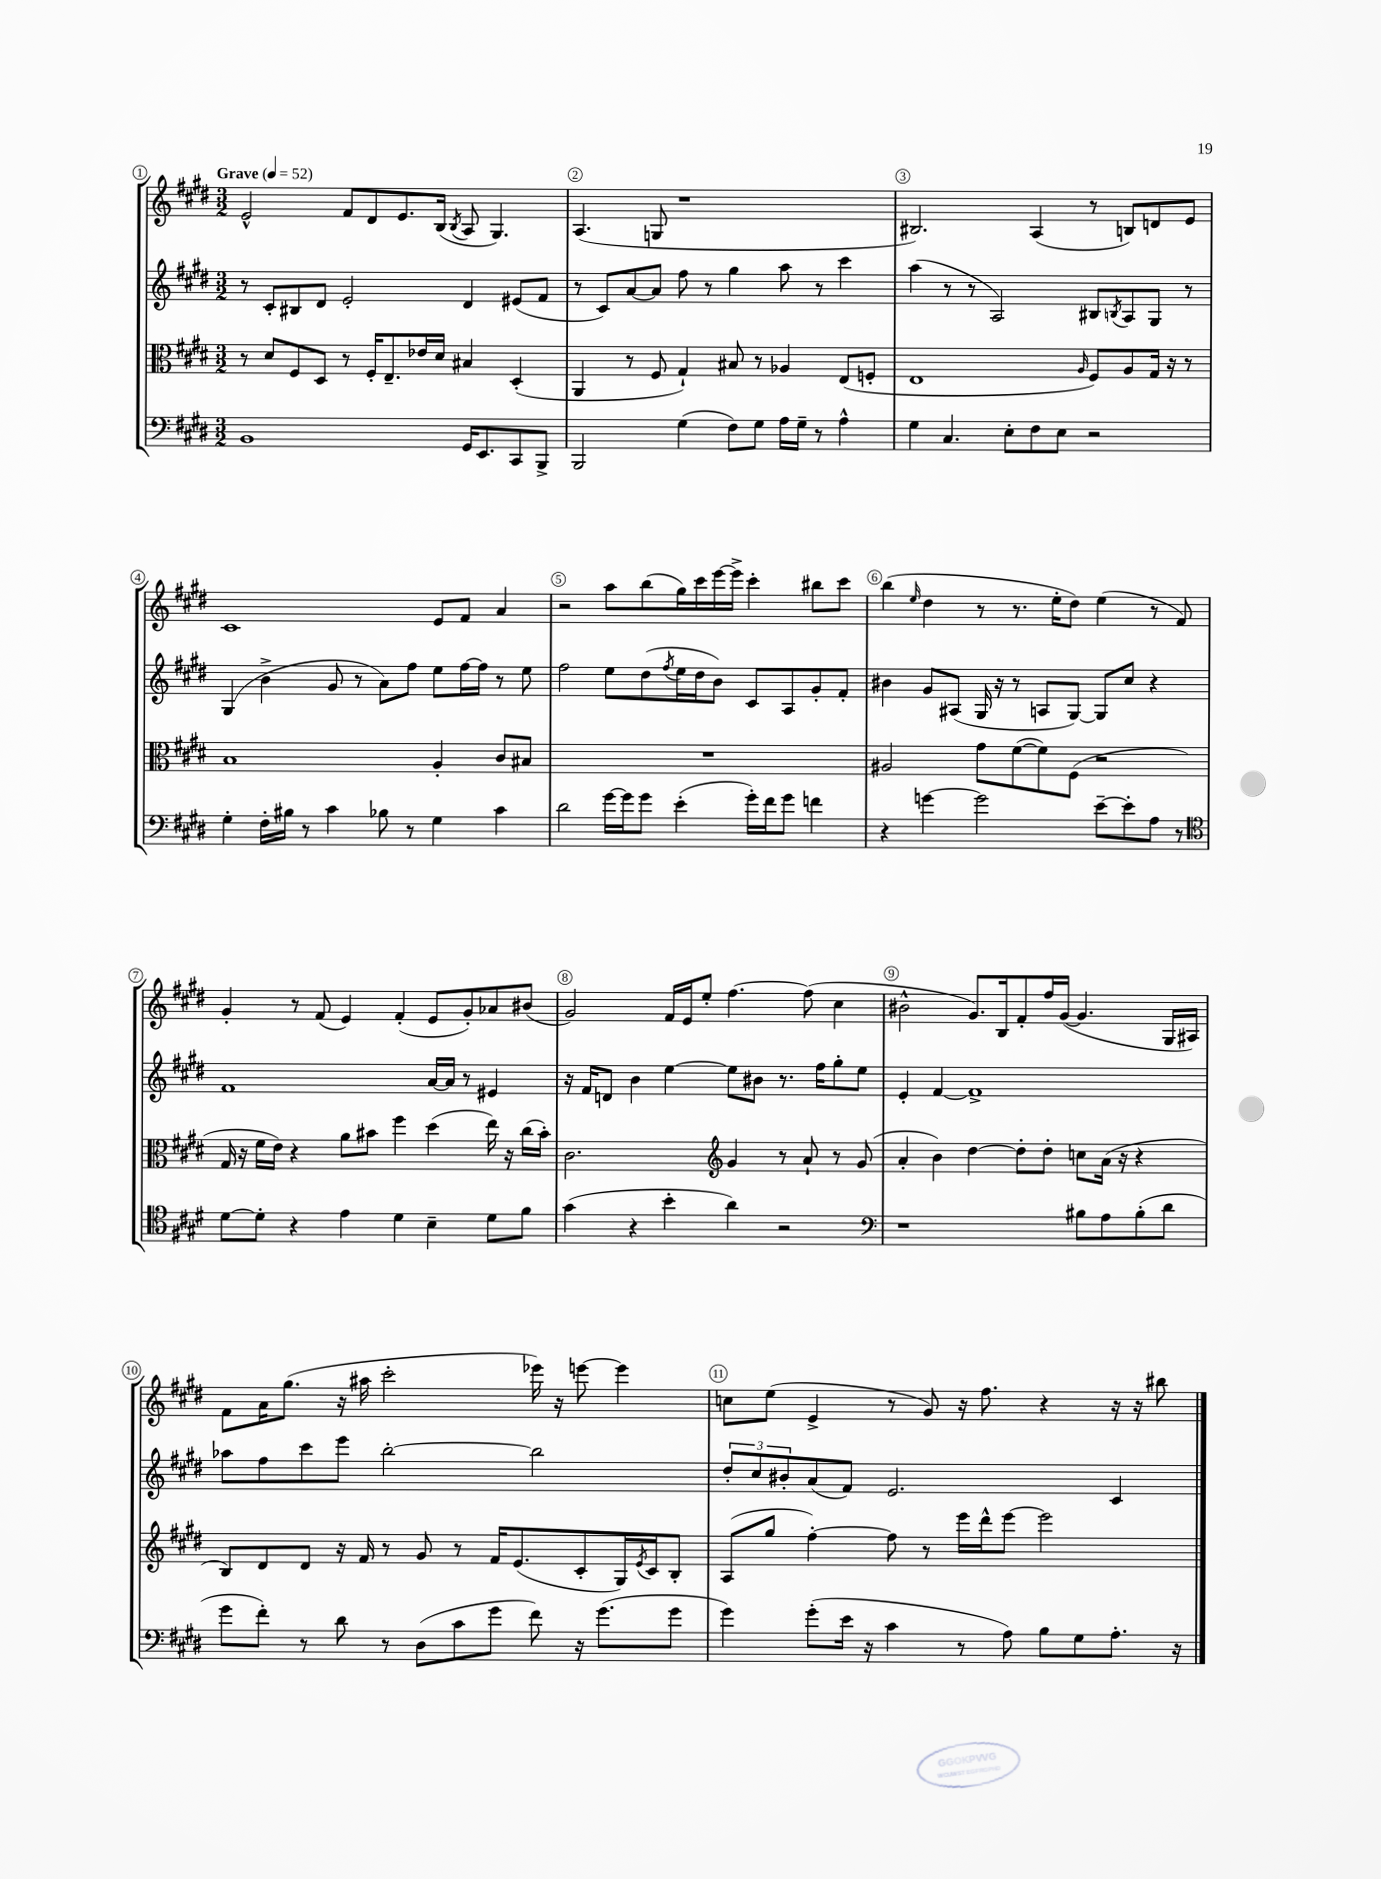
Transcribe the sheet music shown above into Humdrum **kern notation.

**kern	**kern	**kern	**kern
*part4	*part3	*part2	*part1
*staff4	*staff3	*staff2	*staff1
*clefF4	*clefC3	*clefG2	*clefG2
*k[f#c#g#d#]	*k[f#c#g#d#]	*k[f#c#g#d#]	*k[f#c#g#d#]
*M3/2	*M3/2	*M3/2	*M3/2
*MM52	*MM52	*MM52	*MM52
=1	=1	=1	=1
!	!	!	!LO:TX:a:B:t=Grave
1BB	8r	8r	2e^^/
.	8d#/L	8c#'/L	.
.	8F#/	8B#X/	.
.	8D#/J	8d#/J	.
.	8r	2e'/	8f#/L
.	16F#'/KL	.	8d#/
.	8.E~/	.	.
.	.	.	8.e/
.	16e-X/L	.	.
.	16d#/JJ	.	(16B/Jk
.	.	.	8qB/
16GG#/KL	4B#X/	4d#/	8A/
8.EE/	.	.	.
.	.	.	4.G#/)
8CC#/	(4D#'/	(8e#X/L	.
8BBB^/J	.	8f#/J	.
=2	=2	=2	=2
2BBB/	4AA/	8r	(4.A/
.	.	8c#/L)	.
.	8r	[8a/	.
.	8F#/	8a/J]	8Gn/
(4G#\	4G#`/)	8ff#\	1r
.	.	8r	.
8F#\L)	8B#X/	4gg#\	.
8G#\J	8r	.	.
16A\LL	4A-X/	8aa\	.
16G#~\JJ	.	.	.
8r	.	8r	.
4A^^\	(8E/L	4ccc#\	.
.	8Fn'/J	.	.
=3	=3	=3	=3
4G#\	1E	(4aa\	2.B#X/)
4.C#/	.	8r	.
.	.	8r	.
.	.	2A/)	.
8E'\L	.	.	.
8F#\	.	.	(4A/
8E\J	.	.	.
.	16qqA/	.	.
2r	8F#/L)	8B#X/L	8r
.	.	8qBn/	.
.	8A/	8A/	8Bn/L)
.	16G#/Jk	8G#/J	8dn/
.	16r	.	.
.	8r	8r	8e/J
!!LO:LB:g=z
=4	=4	=4	=4
4G#'\	1B	(4G#/	1c#
16F#'\LL	.	4b^\	.
16B#X\JJ	.	.	.
8r	.	.	.
4c#\	.	8g#/	.
.	.	8r	.
8B-X\	.	8a\L)	.
8r	.	8ff#\J	.
4G#\	4A'/	8ee\L	8e/L
.	.	[16ff#\L	8f#/J
.	.	16ff#\JJ]	.
4c#\	8c#/L	8r	4a/
.	8B#X/J	8ee\	.
=5	=5	=5	=5
2d#\	1.r	2ff#\	2r
[16g#\LL	.	8ee\L	8aa\L
16g#\J]	.	.	.
8g#\J	.	(8dd#\	(8bb\
.	.	8qff#/	.
(4e'\	.	16ee\L	16gg#\L)
.	.	16dd#\J	16ccc#\
.	.	8b\J)	[16eee\
.	.	.	16eee^\JJ]
16g#'\LL)	.	8c#/L	4ccc#'\
16f#\J	.	.	.
8g#\J	.	8A/	.
4fn\	.	8g#'/	8bb#X\L
.	.	8f#'/J	8ccc#\J
=6	=6	=6	=6
4r	2A#X/	4b#X\	(4bb\
.	.	.	16qqee/
[4gn\	.	8g#/L	4dd#\
.	.	(8A#X/J	.
2g\]	8g#\L	16G#/	8r
.	.	16r	.
.	([8f#\	8r	8.r
.	8f#\])	8An/L	.
.	.	.	16ee'\KL
.	(8F#\J	[8G#/J)	8dd#\J)
[8e~\L	2r	8G#/L]	(4ee\
8e'\]	.	8cc#/J	.
8A\J	.	4r	8r
8r	.	.	8f#/)
!!LO:LB:g=z
=7	=7	=7	=7
*clefC4	*	*	*
[8d#\L	16G#/	1f#	4g#'/
.	16r	.	.
8d#'\J]	16f#\LL	.	.
.	16e\JJ)	.	.
4r	4r	.	8r
.	.	.	(8f#/
4e\	8a\L	.	4e/)
.	8b#X\J	.	.
4d#\	4ff#\	.	(4f#'/
4B~\	(4dd#\	[16a/LL	8e/L
.	.	16a/JJ]	.
.	.	8r	8g#'/)
8d#\L	16ee\)	4e#X/	8a-X/
.	16r	.	.
8f#\J	(16cc#\LL	.	(8b#X/J
.	16b#'\JJ)	.	.
=8	=8	=8	=8
(4g#\	2.c#\	16r	2g#/)
.	.	16f#/KL	.
.	.	8dn/J	.
4r	.	4b\	.
4b'\	.	[4ee\	16f#/LL
.	.	.	16e/J
.	.	.	8ee'/J
*	*clefG2	*	*
4a\)	4g#/	8ee\L]	[4.ff#\
.	.	8b#X\J	.
2r	8r	8.r	.
.	8a`/	.	(8ff#\]
.	.	16ff#\KL	.
.	8r	8gg#'\	4cc#\
.	(8g#/	8ee\J	.
=9	=9	=9	=9
*clefF4	*	*	*
1r	4a'/	4e'/	2b#X^^\
.	4b\)	[4f#/	.
.	[4dd#\	1f#^]	8.g#/L)
.	.	.	16B/k
.	8dd#'\L]	.	8f#'/
.	8dd#'\J	.	16ff#/L
.	.	.	([16g#/JJ
8B#X\L	8ccn\L	.	4.g#/]
8A\	(16a\Jk	.	.
.	16r	.	.
(8B#'\	4r	.	.
8d#\J	.	.	16G#/LL
.	.	.	16A#X/JJ)
!!LO:LB:g=z
=10	=10	=10	=10
8g#\L	8B/L)	8aa-X\L	8f#\L
8f#'\J)	8d#/	8ff#\	16a\K
.	.	.	(8.gg#\J
8r	8d#/J	8ccc#\	.
8d#\	16r	8eee\J	16r
.	16f#/	.	16aa#X\
8r	8r	[2bb'\	2ccc#'\
(8D#\L	8g#/	.	.
8c#\	8r	.	.
8g#\J	16f#/KL	.	.
.	(8.e/	.	.
8f#\)	.	2bb\]	16eee-X\)
.	.	.	16r
16r	8c#'/	.	[8eeen\
(8.g#\L	.	.	.
.	16G#/L)	.	4eee\]
.	8qe/	.	.
.	16c#/J	.	.
8g#\J	8B'/J	.	.
=11	=11	=11	=11
4g#\)	(8A/L	12dd#'/L	8ccn\L
.	.	12cc#/	.
.	8gg#/J	.	(8ee\J
.	.	12b#X'/	.
(8g#'\L	[4ff#'\)	(8a/	4e^/
16e\Jk	.	8f#/J)	.
16r	.	.	.
4c#\	8ff#\]	2.e/	8r
.	8r	.	8g#/)
8r	16eee\LL	.	16r
.	16ddd#^^\J	.	8.ff#\
8A\)	[8eee\J	.	.
8B\L	2eee\]	.	4r
8G#\	.	.	.
8.A'\J	.	4c#/	16r
.	.	.	16r
.	.	.	8bb#X\
16r	.	.	.
==	==	==	==
*-	*-	*-	*-
